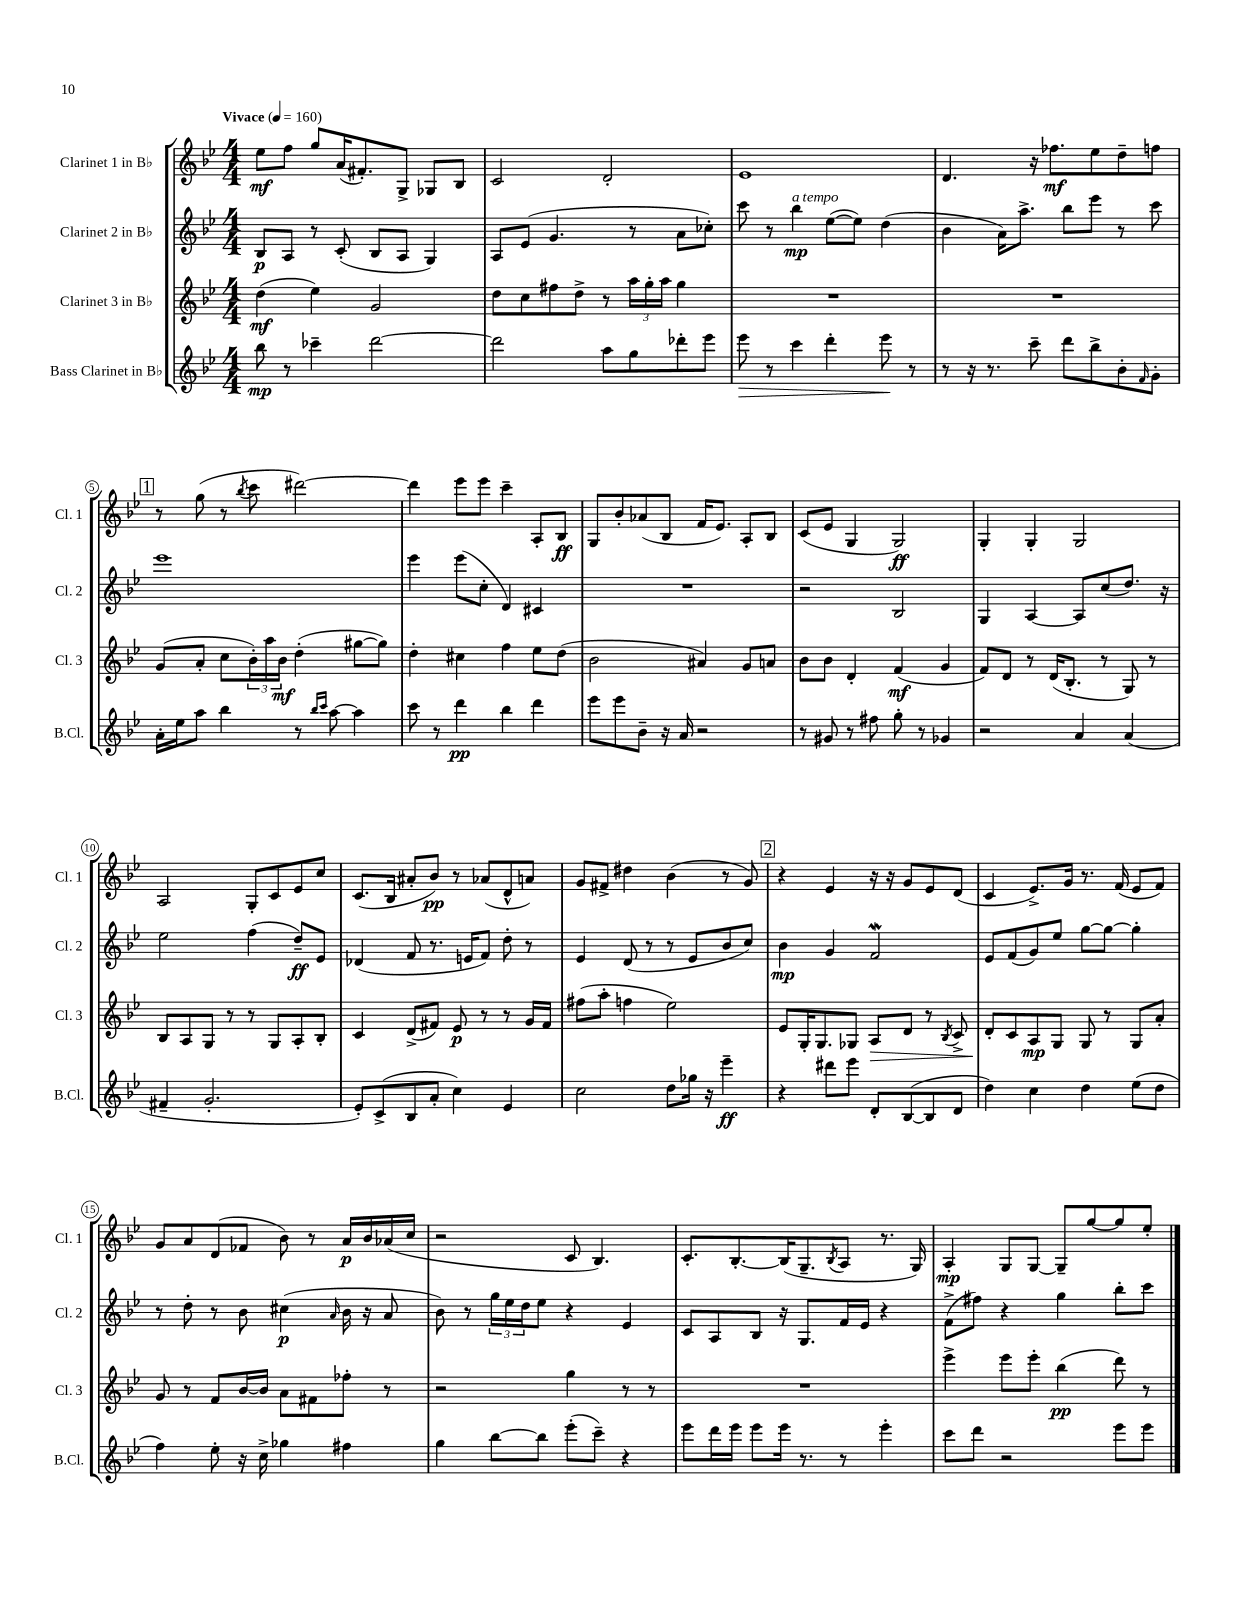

**kern	**kern	**kern	**kern
*staff4	*staff3	*staff2	*staff1
*clefG2	*clefG2	*clefG2	*clefG2
*k[b-e-]	*k[b-e-]	*k[b-e-]	*k[b-e-]
*M4/4	*M4/4	*M4/4	*M4/4
*MM160	*MM160	*MM160	*MM160
8bb-	(4dd	8B-	8ee-
8r	.	8A	8ff
4ccc-~	4ee-)	8r	8gg
.	.	(8c'	(16a
.	.	.	8.f#')
[2ddd	2g	8B-	.
.	.	8A	8G^
.	.	4G)	8G-
.	.	.	8B-
=	=	=	=
2ddd]	8dd	8A	2c
.	8cc	(8e-	.
.	8ff#	4.g	.
.	8dd^	.	.
8aa	8r	.	2d'
8gg	24aa	8r	.
.	24gg'	.	.
.	24aa	.	.
8ddd-'	4gg	8a	.
8eee-	.	8cc-')	.
=	=	=	=
8eee-	1r	8ccc	1e-
8r	.	8r	.
4ccc	.	4bb-	.
4ddd'	.	([8ee-	.
.	.	8ee-])	.
8eee-	.	(4dd	.
8r	.	.	.
=	=	=	=
8r	1r	4b-	4.d
16r	.	.	.
8.r	.	.	.
.	.	16a)	.
.	.	8.aa^	.
8ccc~	.	.	16r
.	.	.	8.ff-
8ddd	.	8bb-	.
8bb-^	.	8eee-	8ee-
8b-'	.	8r	8dd~
16qqf	.	.	.
8g'	.	8ccc	8ff
=	=	=	=
16a'	(8g	1eee-	8r
16ee-	.	.	.
8aa	8a'	.	(8gg
4bb-	8cc	.	8r
.	.	.	8qbb-
.	24b-')	.	8ccc
.	24aa	.	.
.	24b-	.	.
8r	(4dd'	.	[2ddd#)
16qqbb-	.	.	.
16qqccc	.	.	.
[8aa	.	.	.
4aa]	[8gg#	.	.
.	8gg#])	.	.
=	=	=	=
8ccc	4dd'	4eee-	4ddd#]
8r	.	.	.
4ddd	4cc#	(8eee-	8eee-
.	.	8cc'	8eee-
4bb-	4ff	4d)	4ccc~
4ddd	8ee-	4c#	8A'
.	(8dd	.	8B-
=	=	=	=
8eee-	2b-	1r	8G
8eee-	.	.	8b-'
8b-~	.	.	(8a-
16r	.	.	8B-
16a	.	.	.
2r	4a#)	.	16f
.	.	.	8.e-)
.	8g	.	8A'
.	8a	.	8B-
=	=	=	=
8r	8b-	2r	(8c
8g#	8b-	.	8e-
8r	4d'	.	4G
8ff#	.	.	.
8gg'	(4f	2B-	2G)
8r	.	.	.
4g-	4g	.	.
=	=	=	=
2r	8f)	4G	4G'
.	8d	.	.
.	8r	[4A	4G'
.	(16d	.	.
.	8.B-'	.	.
4a	.	8A]	2G
.	8r	(8cc	.
(4a	8G)	8.dd)	.
.	8r	.	.
.	.	16r	.
=	=	=	=
4f#~	8B-	2ee-	2A
.	8A	.	.
2.g'	8G	.	.
.	8r	.	.
.	8r	(4ff	8G'
.	8G	.	8c
.	8A'	8dd~)	8e-
.	8B-'	8e-	8cc
=	=	=	=
8e-')	4c	(4d-	(8.c
(8c^	.	.	.
.	.	.	16B-
8B-	(8d^	8f	8a#'
8a'	8f#)	8.r	8b-)
4cc)	8e-	.	8r
.	.	16e	.
.	8r	8f)	(8a-
4e-	8r	8dd'	8d^^
.	16g	8r	8a)
.	16f#	.	.
=	=	=	=
2cc	(8ff#	4e-	8g
.	8aa'	.	8f#^
.	4ff	(8d	4dd#
.	.	8r	.
8dd	2ee-)	8r	(4b-
16gg-	.	8e-	.
16r	.	.	.
4eee-~	.	8b-	8r
.	.	8cc)	8g)
=	=	=	=
4r	8e-	4b-	4r
.	16G'	.	.
.	8.G	.	.
8ddd#	.	4g	4e-
8eee-	8G-	.	.
8d'	8A	2f	16r
.	.	.	16r
([8B-	8d	.	8g
8B-]	8r	.	8e-
.	8qB-	.	.
8d	8c^	.	(8d
=	=	=	=
4dd)	8d'	8e-	4c
.	8c	(8f	.
4cc	8A	8g)	8.e-^)
.	8G	8ee-	.
.	.	.	16g
4dd	8G	[8gg	8.r
.	8r	8gg_	.
.	.	.	(16f
(8ee-	8G	4gg']	8e-
8dd	8a'	.	8f)
=	=	=	=
4ff)	8g	8r	8g
.	8r	8dd'	8a
8ee-'	8f	8r	(8d
16r	[16b-	8b-	8f-
16cc^	16b-]	.	.
4gg-	8a	(4cc#	8b-)
.	8f#	.	8r
.	.	16qqa	.
4ff#	8ff-'	16b-	16a
.	.	16r	16b-
.	8r	8a	(16a-
.	.	.	16cc
=	=	=	=
4gg	2r	8b-)	2r
.	.	8r	.
[8bb-	.	24gg	.
.	.	24ee-	.
.	.	24dd	.
8bb-]	.	8ee-	.
(8eee-'	4gg	4r	8c
8ccc~)	.	.	4.B-)
4r	8r	4e-	.
.	8r	.	.
=	=	=	=
8eee-	1r	8c	8.c'
16ddd	.	8A	.
16eee-	.	.	[8.B-'
8eee-	.	8B-	.
16eee-	.	16r	(16B-]
8.r	.	8.G	8.G~
.	.	.	8qB-
8r	.	16f	8A
.	.	16e-	.
4eee-'	.	4r	8.r
.	.	.	16G)
=	=	=	=
8ccc	4eee-^	(8f^	4A'
8ddd	.	8ff#)	.
2r	8eee-	4r	8G
.	8eee-'	.	[8G
.	(4bb-	4gg	8G~]
.	.	.	[8gg
8eee-	8ddd)	8bb-'	8gg]
8eee-	8r	8ccc	8ee-'
==	==	==	==
*-	*-	*-	*-
